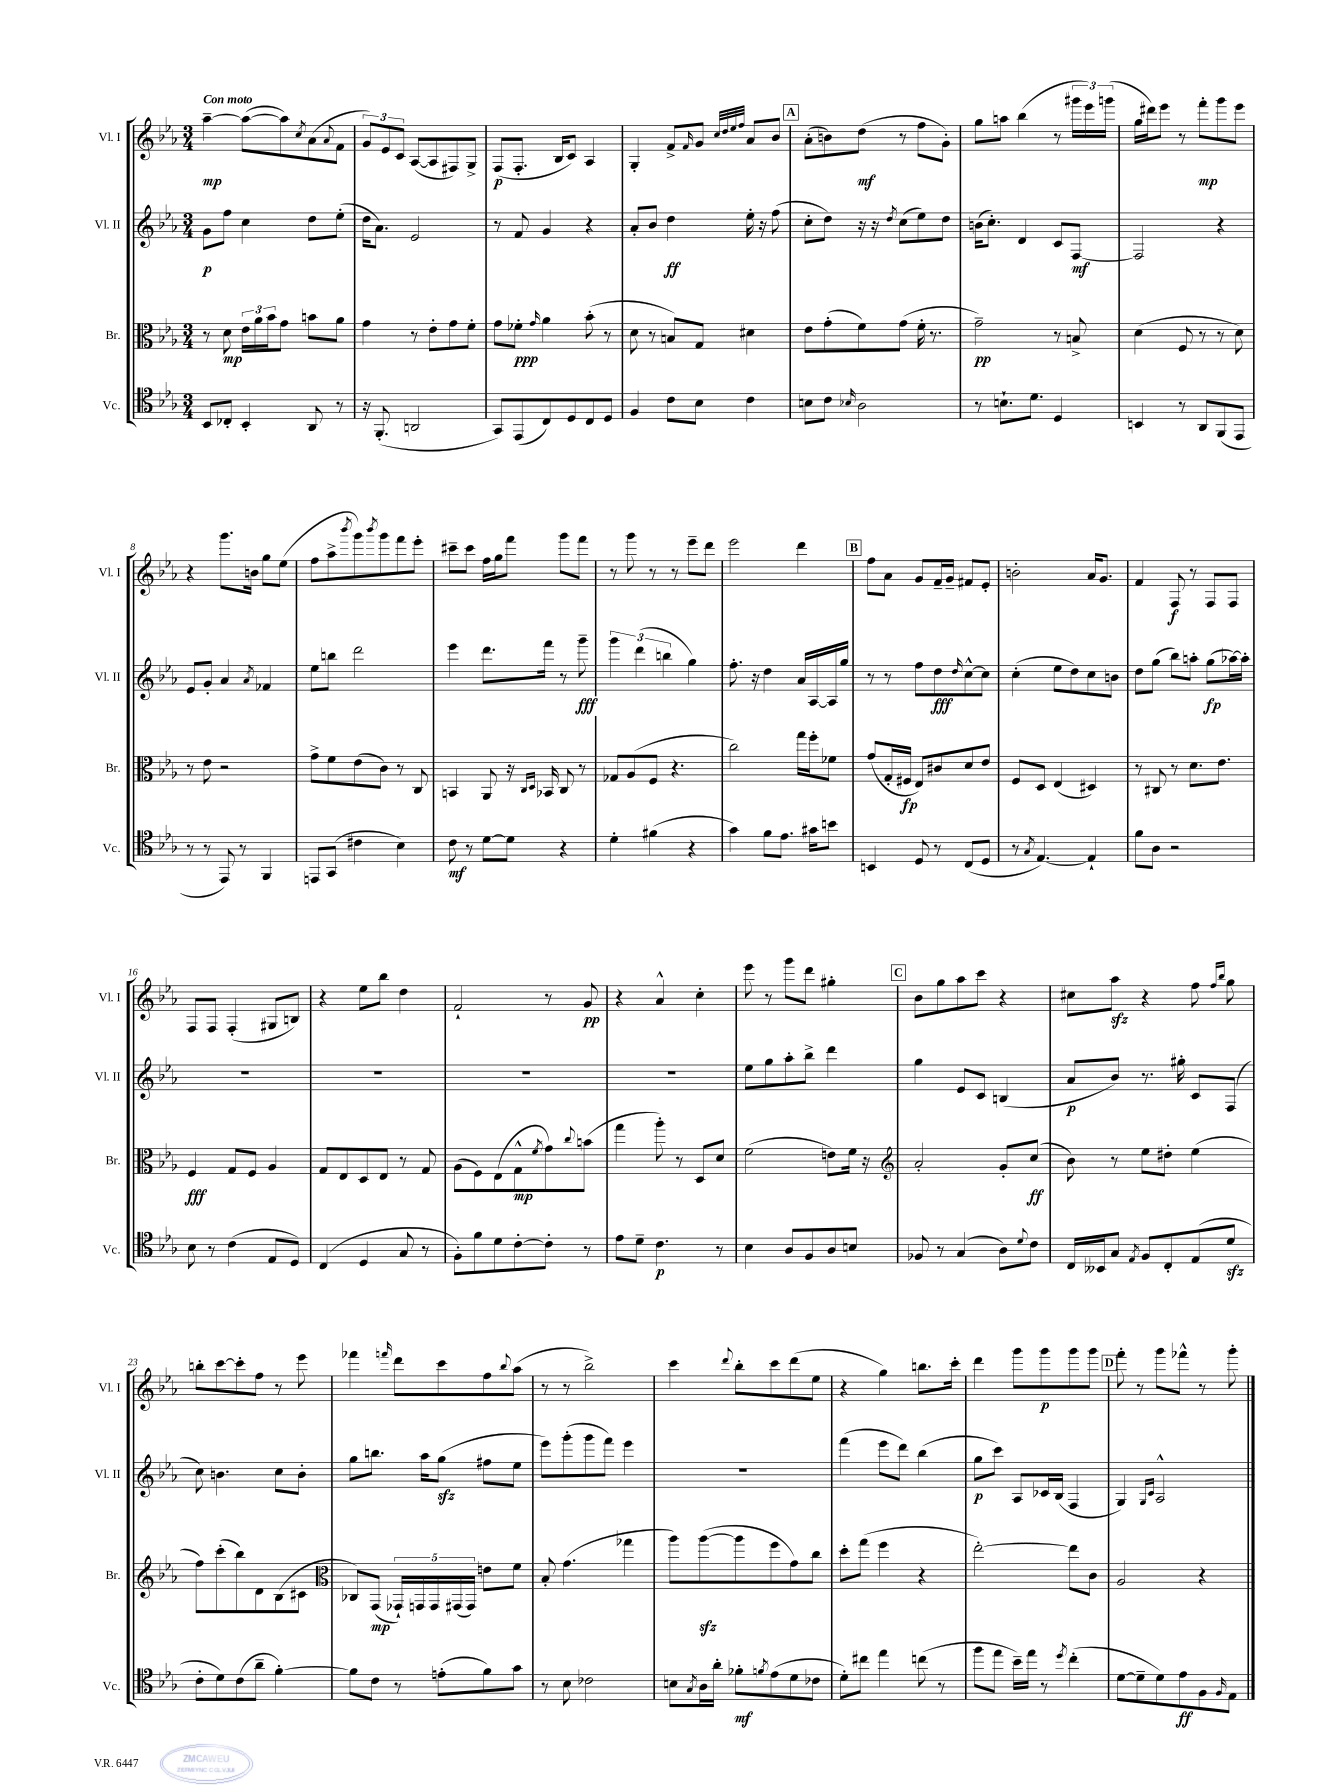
<<
\new StaffGroup <<
\new Staff = "s0" \with { instrumentName = "Vl. I" shortInstrumentName = "Vl. I" } {
    \clef treble \key ees \major \numericTimeSignature \time 3/4 \tempo "Con moto"
    aes''4~--\mp aes''8~( aes''8) \acciaccatura { c''8 } aes'8( \appoggiatura { aes'8 } f'8 |
    \tuplet 3/2 { g'8) ees'8 c'8 } aes8~( aes8 fis8) g8-> |
    f8\p( f8.-. bes16 c'8) aes4 |
    g4-. f'8-> \grace { f'16 } g'8 \grace { c''32 d''32 ees''32 f''32 } aes'8 bes'8 |
    \mark \markup { \box "A" } aes'8-.( b'8) d''8\mf( r8 f''8 g'8-.) |
    g''8 a''8 bes''4( r8 \tuplet 3/2 { gis'''16 ees'''16) g'''16( } |
    g''16 dis'''16) ees'''8 r8 f'''8-.\mp g'''8 ees'''8 |
    r4 g'''8. b'16 g''8 ees''8( |
    f''8 aes''8-> \acciaccatura { bes'''8 } g'''8) \acciaccatura { bes'''8 } g'''8 f'''8 ees'''8-. |
    cis'''8-- cis'''8 f''16 g''16 f'''8 g'''8 f'''8 |
    r8 g'''8 r8 r8 ees'''8-- d'''8 |
    ees'''2 d'''4 |
    \mark \markup { \box "B" } f''8 aes'8 g'8 f'16-- g'16-- fis'8 ees'8-. |
    b'2-. aes'16 g'8. |
    f'4 f8\f r8 f8 f8 |
    f8 f8 f4-.( gis8 b8) |
    r4 ees''8 bes''8 d''4 |
    f'2-! r8 g'8\pp |
    r4 aes'4-^ c''4-. |
    ees'''8 r8 g'''8 d'''8 gis''4-. |
    \mark \markup { \box "C" } bes'8 g''8 aes''8 c'''8 r4 |
    cis''8 aes''8\sfz r4 f''8 \grace { f''16 bes''16 } g''8 |
    b''8-. c'''8~ c'''8-. f''8 r8 ees'''8 |
    fes'''4 \grace { f'''16 } d'''8 c'''8 f''8 \appoggiatura { bes''8 } aes''8( |
    r8 r8 bes''2->) |
    c'''4 \appoggiatura { d'''8 } bes''8-. c'''8 d'''8( ees''8 |
    r4 g''4) b''8. c'''16-. |
    d'''4 g'''8 g'''8\p g'''8 g'''8 |
    \mark \markup { \box "D" } f'''8-. r8 g'''8 fes'''8-^ r8 g'''8-. \bar "|." |
}
\new Staff = "s1" \with { instrumentName = "Vl. II" shortInstrumentName = "Vl. II" } {
    \clef treble \key ees \major \numericTimeSignature \time 3/4
    g'8\p f''8 c''4 d''8 ees''8-.( |
    d''16 aes'8.) ees'2 |
    r8 f'8 g'4 r4 |
    aes'8-. bes'8 d''4\ff ees''16-. r16 f''8( |
    \mark \markup { \box "A" } c''8-. d''8) r16 r16 \acciaccatura { d''8 } c''8( ees''8) d''8 |
    b'16( c''8.-.) d'4 c'8 f8~\mf |
    f2 r4 |
    ees'8 g'8-. aes'4 \acciaccatura { aes'8 } fes'4 |
    ees''8 b''8 d'''2 |
    ees'''4 d'''8. f'''16 r8 g'''8--\fff |
    \tuplet 3/2 { g'''4 d'''4( b''4 } g''4) |
    f''8.-. r16 d''4 aes'16 aes16~ aes16 g''16 |
    \mark \markup { \box "B" } r8 r8 f''8 d''8\fff \grace { d''16 } c''8~-^ c''8 |
    c''4-.( ees''8 d''8) c''8 b'8 |
    d''8 g''8( bes''8) a''8-. g''8\fp( aes''16~) aes''16-. |
    R2. |
    R2. |
    R2. |
    R2. |
    ees''8 g''8 aes''8-. bes''8-> d'''4 |
    \mark \markup { \box "C" } g''4 ees'8 c'8 b4( |
    aes'8\p bes'8) r8. gis''16-. c'8 f8( |
    c''8) b'4. c''8 b'8-. |
    g''8 b''8. aes''16 g''8\sfz( fis''8 ees''8 |
    ees'''8) g'''8-.( g'''8 f'''8) ees'''4 |
    R2. |
    f'''4( ees'''8 d'''8) bes''4( |
    g''8\p c'''8) aes8 ces'16 bes16( f4 |
    \mark \markup { \box "D" } g4) \grace { g16 c'16 } aes2-^ \bar "|." |
}
\new Staff = "s2" \with { instrumentName = "Br." shortInstrumentName = "Br." } {
    \clef alto \key ees \major \numericTimeSignature \time 3/4
    r8 d'8\mp \tuplet 3/2 { ees'16 aes'16 bes'16 } g'8 b'8 aes'8 |
    g'4 r8 ees'8-. g'8 f'8-. |
    g'8 fes'8-.\ppp \grace { g'16 } aes'4 bes'8-.( r8 |
    d'8 r8 b8) g8 dis'4 |
    \mark \markup { \box "A" } ees'8 g'8-.( f'8) g'8( f'16-. r8. |
    g'2--\pp) r8 b8-> |
    d'4( f8 r8 r8 d'8) |
    r8 ees'8 r2 |
    g'8-> f'8 ees'8( c'8) r8 c8 |
    b,4 aes,8 r16 \grace { c16 d16 } bes,16 c8 r8 |
    ges8 aes8( f8 r4. |
    c''2) g''16 f''16-. fes'8 |
    \mark \markup { \box "B" } g'8( g16-. fis16\fp ees8) cis'8 d'8 ees'8 |
    f8 d8 ees4( dis4) |
    r8 cis8 r8 d'8. ees'8. |
    f4\fff g8 f8 aes4 |
    g8 ees8 d8 ees8 r8 g8 |
    aes8( f8) ees8( g8-^\mp \acciaccatura { f'8 } g'8) \appoggiatura { c''8 } b'8( |
    g''4 aes''8-.) r8 d8 d'8 |
    f'2( e'8) f'16 r16 |
    \mark \markup { \box "C" } \clef treble aes'2-. g'8-. c''8\ff( |
    bes'8) r8 ees''8 dis''8-. ees''4( |
    f''8) c'''8-.( bes''8) d'8 bes8( cis'8 |
    \clef alto ces8) g,8\mp( \tuplet 5/4 { ges,16-!) g,16 g,16 gis,16( gis,16) } e'8 f'8 |
    bes8-. g'4.( ges''4 |
    aes''8) aes''8~\sfz( aes''8 f''8 g'8) c''8 |
    d''8-. g''8( f''4 r4 |
    ees''2~-.) ees''8 c'8 |
    \mark \markup { \box "D" } aes2 r4 \bar "|." |
}
\new Staff = "s3" \with { instrumentName = "Vc." shortInstrumentName = "Vc." } {
    \clef tenor \key ees \major \numericTimeSignature \time 3/4
    bes,8 ces8-. bes,4-. aes,8 r8 |
    r16 f,8.-.( a,2 |
    g,8) ees,8( c8) d8 c8 d8 |
    f4 c'8 bes8 c'4 |
    \mark \markup { \box "A" } b8 c'8 \grace { bes16 } aes2 |
    r8 b8.-! d'8. d4 |
    b,4 r8 aes,8 f,8( ees,8 |
    r8 r8 ees,8) r8 f,4 |
    e,8 g,8( cis'4 bes4) |
    c'8\mf r8 d'8~ d'8 r4 |
    d'4-. fis'4( r4 |
    g'4) f'8 ees'8. gis'16 b'8 |
    \mark \markup { \box "B" } b,4 d8 r8 c8( d8 |
    r8 \acciaccatura { g8 } ees4.~) ees4-! |
    f'8 aes8 r2 |
    bes8 r8 c'4( ees8 d8) |
    c4( d4 g8 r8 |
    f8-.) f'8 d'8 c'8~-. c'8-. r8 |
    ees'8 d'8-- c'4.\p r8 |
    bes4 aes8 f8 aes8 b8 |
    \mark \markup { \box "C" } fes8 r8 g4( aes8) \appoggiatura { d'8 } c'8 |
    c16 beses,16 g8 \acciaccatura { ees8 } f8 c8-. ees8( d'8\sfz |
    c'8-. d'8) c'8( aes'8-- f'4~-.) |
    f'8 c'8 r8 e'8-.( f'8) g'8 |
    r8 bes8 ces'2 |
    b8 \acciaccatura { g8 } aes16 aes'16-. fes'8-.\mf \acciaccatura { f'8 } ees'8( d'8 ces'8 |
    d'8-.) cis''8 ees''4 c''8( r8 |
    f''8 ees''8 bes'16--) ees''16 r8 \acciaccatura { d''8 } c''4-.( |
    \mark \markup { \box "D" } d'8~ d'8-- d'8) ees'8\ff f8 \grace { f16 } ees8 \bar "|." |
}
>>
>>
